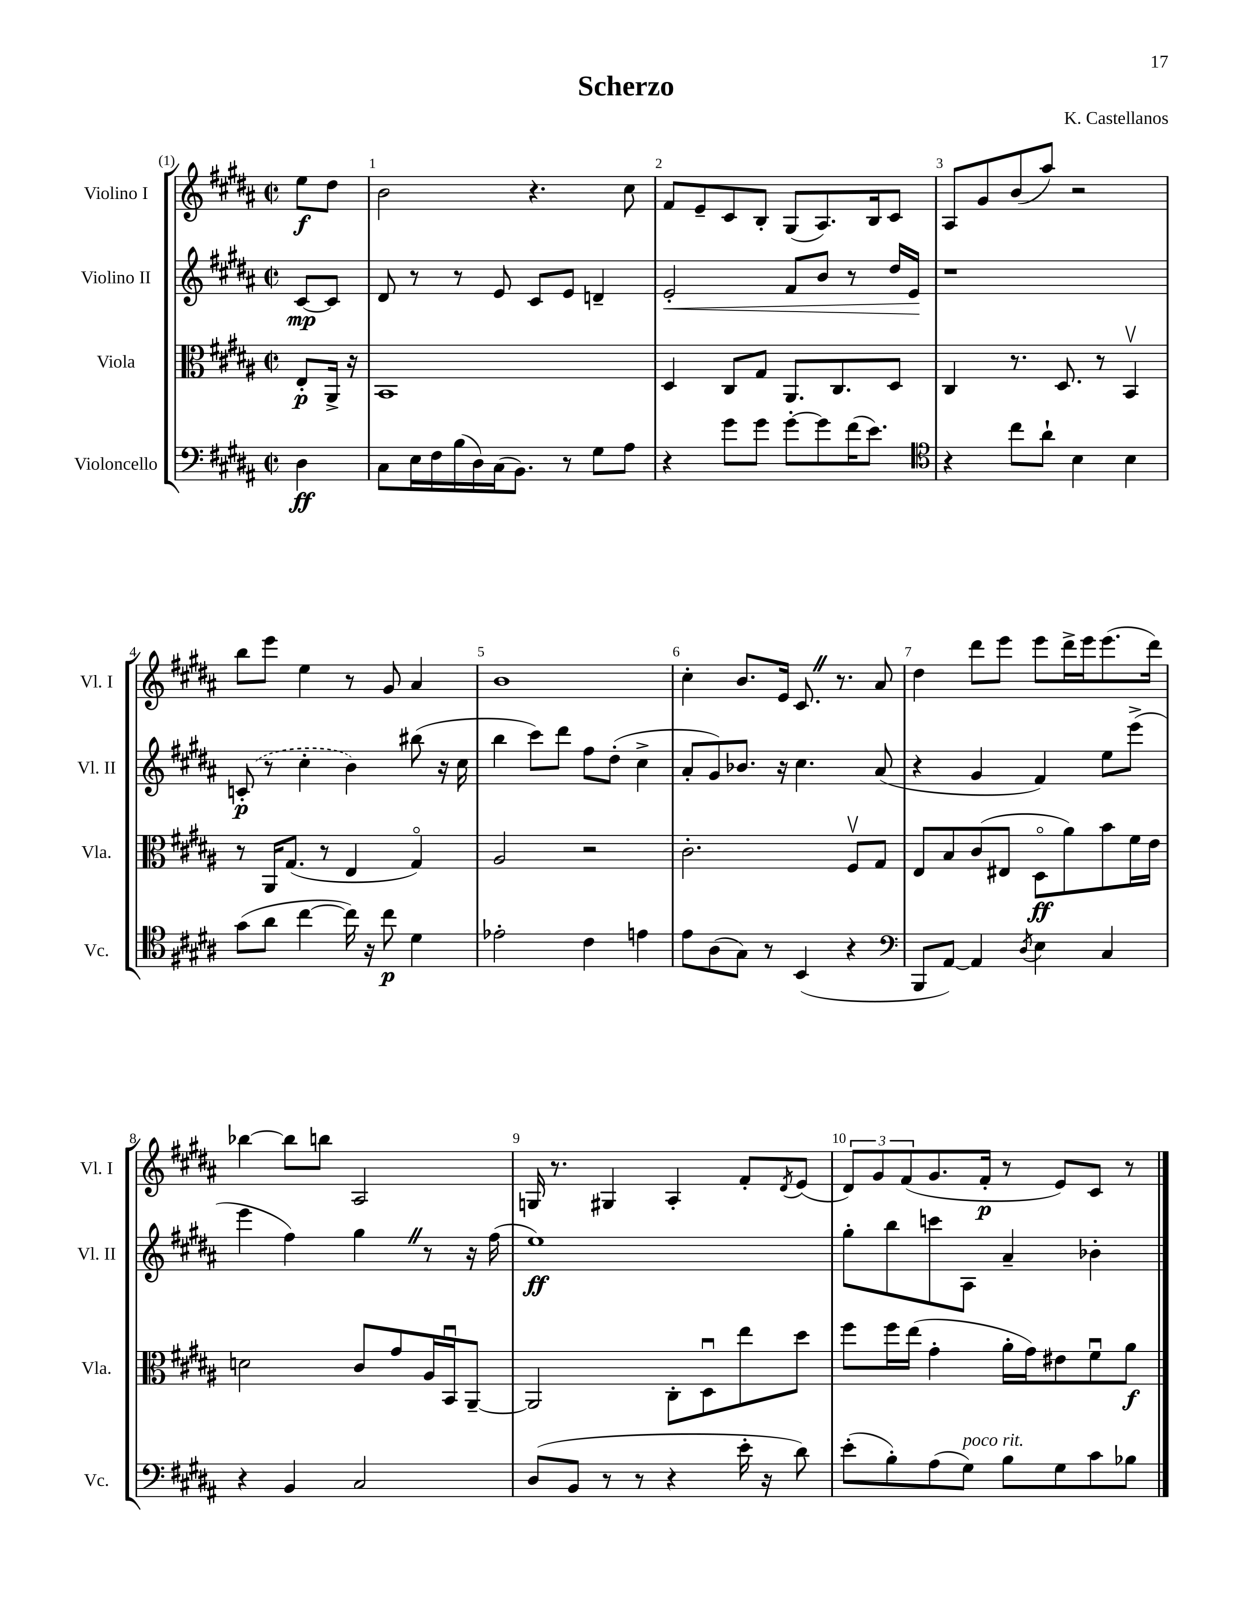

**kern	**dynam	**kern	**dynam	**kern	**dynam	**kern	**dynam
*part4	*part4	*part3	*part3	*part2	*part2	*part1	*part1
*staff4	*staff4	*staff3	*staff3	*staff2	*staff2	*staff1	*staff1
*I"Violoncello	*	*I"Viola	*	*I"Violino II	*	*I"Violino I	*
*I'Vc.	*	*I'Vla.	*	*I'Vl. II	*	*I'Vl. I	*
*clefF4	*	*clefC3	*	*clefG2	*	*clefG2	*
*k[f#c#g#d#a#]	*	*k[f#c#g#d#a#]	*	*k[f#c#g#d#a#]	*	*k[f#c#g#d#a#]	*
*M2/2	*	*M2/2	*	*M2/2	*	*M2/2	*
*met(c|)	*	*met(c|)	*	*met(c|)	*	*met(c|)	*
=	=	=	=	=	=	=	=
4D#\	ff	8E'/L	p	[8c#/L	mp	8ee\L	f
.	.	16AA#^/Jk	.	8c#/J]	.	8dd#\J	.
.	.	16r	.	.	.	.	.
=1	=1	=1	=1	=1	=1	=1	=1
8C#\L	.	1BB	.	8d#/	.	2b\	.
16E\L	.	.	.	8r	.	.	.
16F#\	.	.	.	.	.	.	.
(16B\	.	.	.	8r	.	.	.
16D#\)	.	.	.	.	.	.	.
(16C#\J	.	.	.	8e/	.	.	.
8.BB\J)	.	.	.	.	.	.	.
.	.	.	.	8c#/L	.	4.r	.
8r	.	.	.	8e/J	.	.	.
8G#\L	.	.	.	4dn~/	.	.	.
8A#\J	.	.	.	.	.	8cc#\	.
=2	=2	=2	=2	=2	=2	=2	=2
!	!	!	!	!	!LO:HP:b	!	!
4r	.	4D#/	.	2e'/	<	8f#/L	.
.	.	.	.	.	.	8e~/	.
8g#\L	.	8C#/L	.	.	.	8c#/	.
8g#\J	.	8G#/J	.	.	.	8B'/J	.
[8g#'\L	.	8.AA#/L	.	8f#/L	.	(8G#/L	.
8g#\]	.	.	.	8b/J	.	8.A#/)	.
.	.	8.C#/	.	.	.	.	.
(16f#\K	.	.	.	8r	.	.	.
8.e\J)	.	.	.	.	.	16B/k	.
.	.	8D#/J	.	16dd#/LL	.	8c#/J	.
.	.	.	.	16e/JJ	.	.	.
.	.	.	.	.	[	.	.
=3	=3	=3	=3	=3	=3	=3	=3
*clefC4	*	*	*	*	*	*	*
4r	.	4C#/	.	1r	.	8A#/L	.
.	.	.	.	.	.	8g#/	.
8cc#\L	.	8.r	.	.	.	(8b/	.
8a#`\J	.	.	.	.	.	8aa#/J)	.
.	.	8.D#/	.	.	.	.	.
4B\	.	.	.	.	.	2r	.
.	.	8r	.	.	.	.	.
4B\	.	4BBv/	.	.	.	.	.
!!LO:LB:g=z
=4	=4	=4	=4	=4	=4	=4	=4
(8g#\L	.	8r	.	(8cn'/	p	8bb\L	.
8a#\J	.	16AA#/KL	.	8r	.	8eee\J	.
.	.	(8.G#/J	.	.	.	.	.
[4cc#\	.	.	.	4cc#'\	.	4ee\	.
.	.	8r	.	.	.	.	.
16cc#\])	.	4E/	.	4b\)	.	8r	.
16r	.	.	.	.	.	.	.
8cc#\	p	.	.	.	.	8g#/	.
4d#\	.	4G#/)	.	(8bb#X\	.	4a#/	.
.	.	.	.	16r	.	.	.
.	.	.	.	16cc#\	.	.	.
=5	=5	=5	=5	=5	=5	=5	=5
2e-X'\	.	2A#/	.	4bb\	.	1b	.
.	.	.	.	8ccc#\L)	.	.	.
.	.	.	.	8ddd#\J	.	.	.
4c#\	.	2r	.	8ff#\L	.	.	.
.	.	.	.	(8dd#'\J	.	.	.
4en\	.	.	.	4cc#^\	.	.	.
=6	=6	=6	=6	=6	=6	=6	=6
8e\L	.	2.c#'\	.	8a#'/L	.	4cc#'\	.
(8A#\	.	.	.	8g#/)	.	.	.
8G#\J)	.	.	.	8.b-X/J	.	8.b/L	.
8r	.	.	.	.	.	.	.
.	.	.	.	16r	.	16e/Jk	.
(4BB/	.	.	.	4.cc#\	.	8.c#Z/	.
.	.	.	.	.	.	8.r	.
4r	.	8F#v/L	.	.	.	.	.
.	.	8G#/J	.	(8a#/	.	8a#/	.
=7	=7	=7	=7	=7	=7	=7	=7
*clefF4	*	*	*	*	*	*	*
8BBB/L	.	8E/L	.	4r	.	4dd#\	.
[8AA#/J)	.	8B/	.	.	.	.	.
4AA#/]	.	(8c#/	.	4g#/	.	8ddd#\L	.
.	.	8E#X/J	.	.	.	8eee\J	.
8qD#/	.	.	.	.	.	.	.
4E\	.	8D#\L	ff	4f#/)	.	8eee\L	.
.	.	8a#\)	.	.	.	16ddd#^\L	.
.	.	.	.	.	.	16eee\J	.
4C#/	.	8b\	.	8ee\L	.	(8.eee\	.
.	.	16f#\L	.	(8eee^\J	.	.	.
.	.	16e\JJ	.	.	.	16ddd#\Jk)	.
!!LO:LB:g=z
=8	=8	=8	=8	=8	=8	=8	=8
4r	.	2dn\	.	4eee\	.	[4bb-X\	.
4BB/	.	.	.	4ff#\)	.	8bb-\L]	.
.	.	.	.	.	.	8bbn\J	.
2C#/	.	8c#/L	.	4gg#Z\	.	2A#/	.
.	.	8g#/	.	.	.	.	.
.	.	16A#/L	.	8r	.	.	.
.	.	16BBu/J	.	.	.	.	.
.	.	[8AA#~/J	.	16r	.	.	.
.	.	.	.	(16ff#\	.	.	.
=9	=9	=9	=9	=9	=9	=9	=9
(8D#/L	.	2AA#/]	.	1ee)	ff	16Gn/	.
.	.	.	.	.	.	8.r	.
8BB/J	.	.	.	.	.	.	.
8r	.	.	.	.	.	4G#X/	.
8r	.	.	.	.	.	.	.
4r	.	8C#'\L	.	.	.	4A#'/	.
.	.	8D#u\	.	.	.	.	.
16e'\	.	8ee\	.	.	.	8f#'/L	.
16r	.	.	.	.	.	.	.
.	.	.	.	.	.	8qd#/	.
8d#\)	.	8dd#\J	.	.	.	(8e/J	.
=10	=10	=10	=10	=10	=10	=10	=10
(8e'\L	.	8ff#\L	.	8gg#'\L	.	12d#/L)	.
.	.	.	.	.	.	12g#/	.
8B'\)	.	16ff#\L	.	8bb\	.	.	.
.	.	.	.	.	.	(12f#/	.
.	.	(16ee\JJ	.	.	.	.	.
(8A#\	.	4g#'\	.	8cccn\	.	8.g#/	.
!LO:TX:a:i:t=poco rit.	!	!	!	!	!	!	!
8G#\J)	.	.	.	8A#\J	.	.	.
.	.	.	.	.	.	16f#'/Jk	p
8B\L	.	16a#'\LL	.	4a#~/	.	8r	.
.	.	16g#\J)	.	.	.	.	.
8G#\	.	8e#X\	.	.	.	8e/L)	.
8c#\	.	8f#u\	.	4b-X'\	.	8c#/J	.
8B-X\J	.	8a#\J	f	.	.	8r	.
==	==	==	==	==	==	==	==
*-	*-	*-	*-	*-	*-	*-	*-
